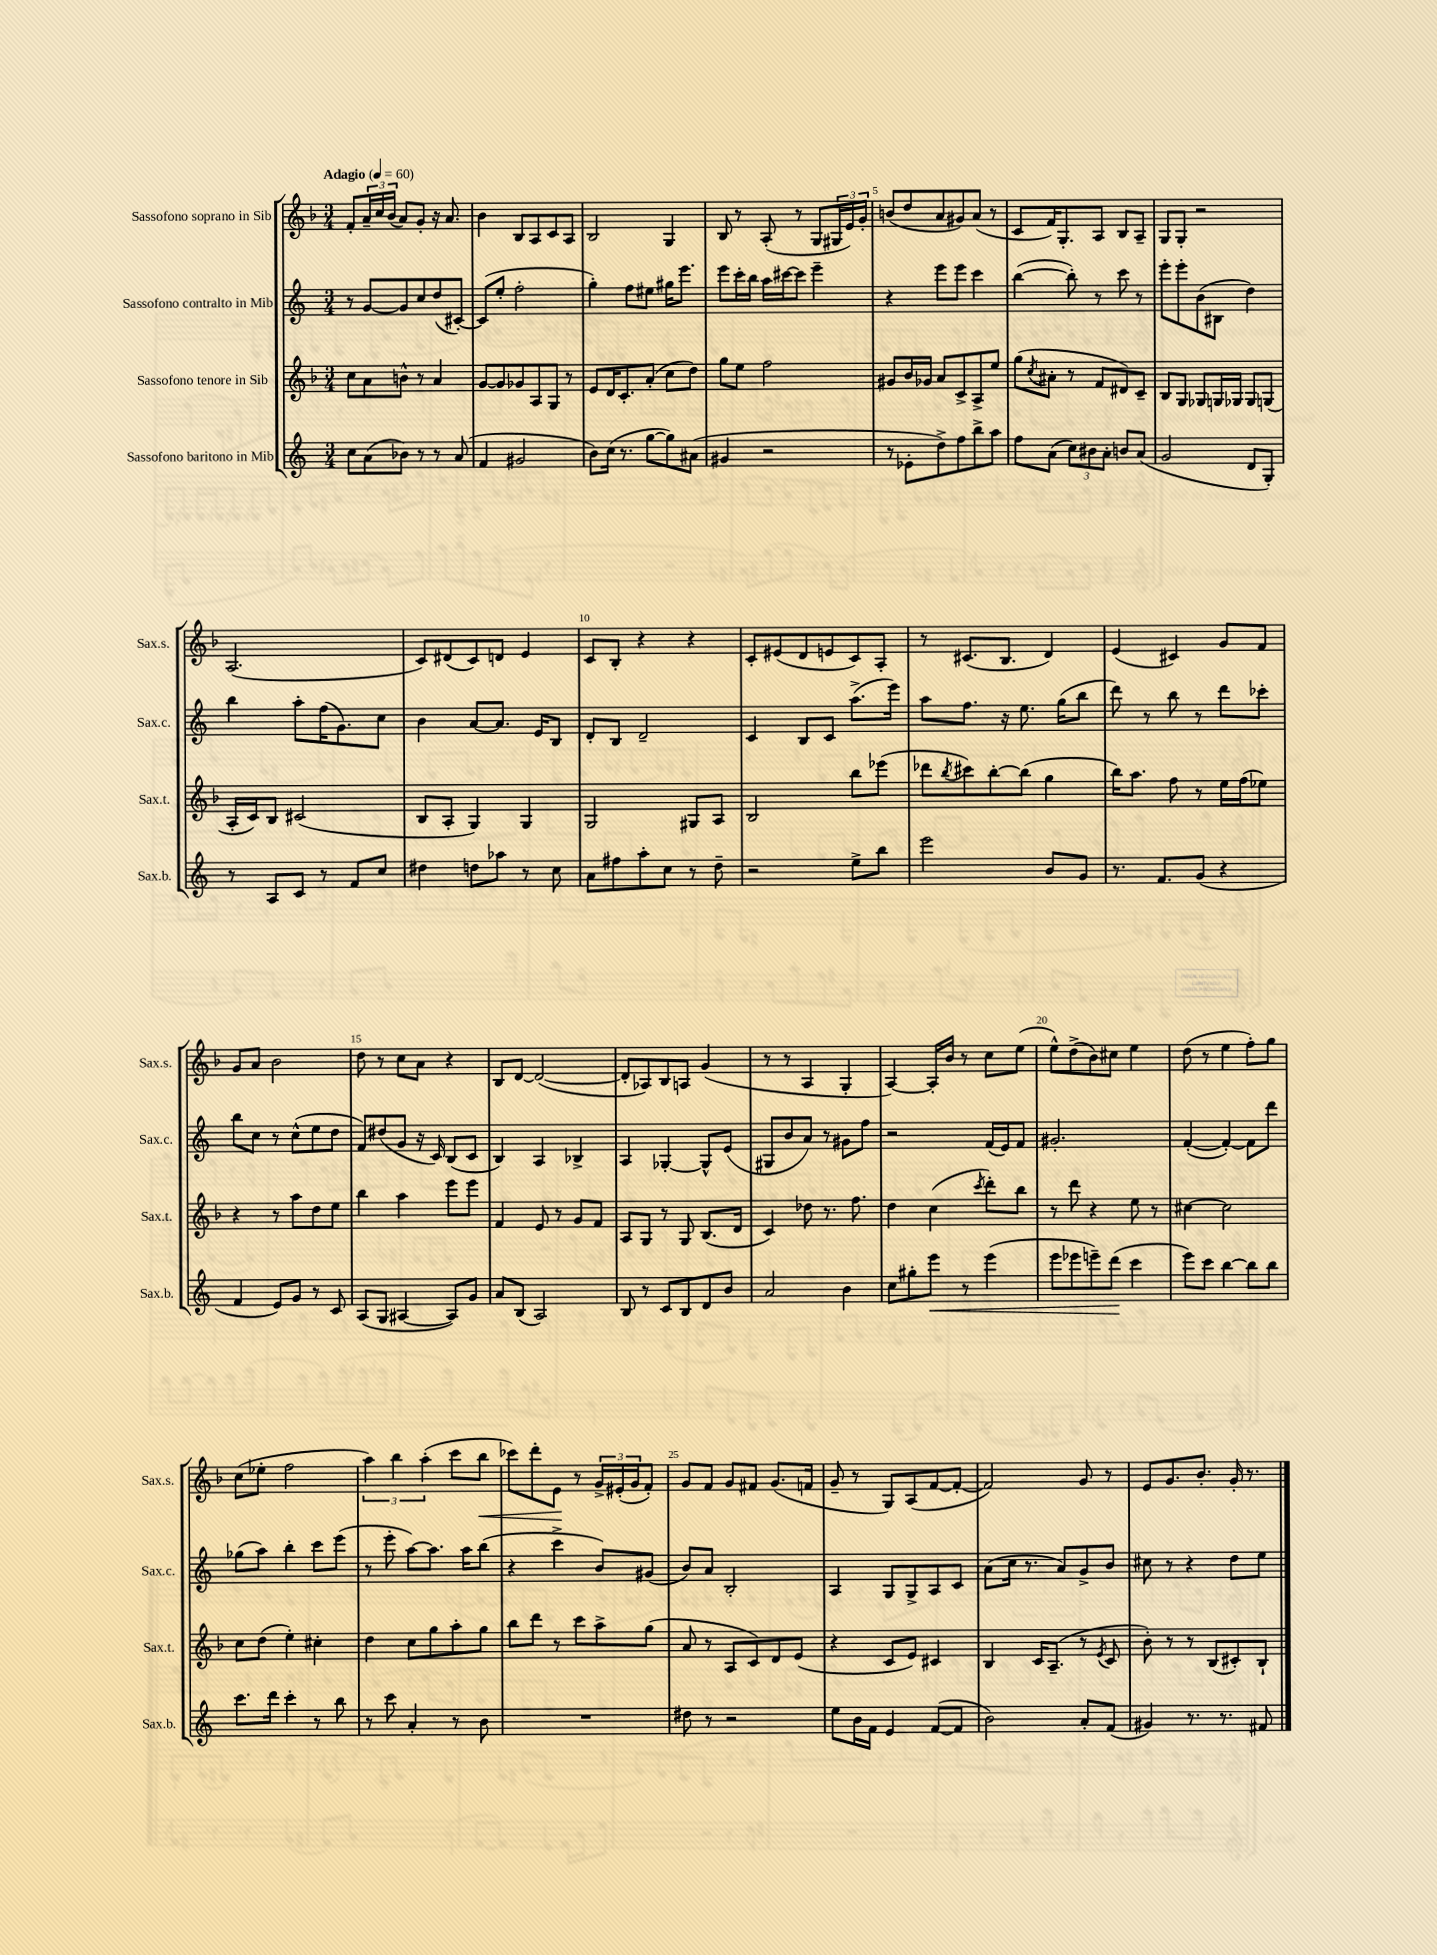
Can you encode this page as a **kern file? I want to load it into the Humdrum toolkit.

**kern	**dynam	**kern	**kern	**kern	**dynam
*part4	*part4	*part3	*part2	*part1	*part1
*staff4	*staff4	*staff3	*staff2	*staff1	*staff1
*I"Sassofono baritono in Mib	*	*I"Sassofono tenore in Sib	*I"Sassofono contralto in Mib	*I"Sassofono soprano in Sib	*
*I'Sax.b.	*	*I'Sax.t.	*I'Sax.c.	*I'Sax.s.	*
*clefG2	*	*clefG2	*clefG2	*clefG2	*
*k[]	*	*k[b-]	*k[]	*k[b-]	*
*M3/4	*	*M3/4	*M3/4	*M3/4	*
*MM60	*	*MM60	*MM60	*MM60	*
=1	=1	=1	=1	=1	=1
!	!	!	!	!LO:TX:a:B:t=Adagio	!
8cc\L	.	8cc\L	8r	8f'/L	.
(8a\	.	8a\	[8g/L	24a~/L	.
.	.	.	.	24cc/	.
.	.	.	.	(24b-/JJ	.
8b-X\J)	.	8bn^^\J	8g/]	8a/L)	.
8r	.	8r	8cc/	8g'/J	.
8r	.	4a/	(8dd/	16r	.
.	.	.	.	8.a/	.
(8a/	.	.	[8c#X'/J)	.	.
=2	=2	=2	=2	=2	=2
4f/	.	[8g/L	(8c#/L]	4b-\	.
.	.	8g/]	8ee'/J	.	.
2g#X/	.	8g-X/	2ff'\	8B-/L	.
.	.	8A/	.	8A/	.
.	.	8G/J	.	8c/	.
.	.	8r	.	8A/J	.
=3	=3	=3	=3	=3	=3
8b\L)	.	8e/L	4gg'\)	2B-/	.
(16cc\Jk	.	16d/K	.	.	.
8.r	.	8.c'/	.	.	.
.	.	.	8ff\L	.	.
[8gg\L	.	(8a'/J	8ee#X\J	.	.
8gg\])	.	8cc\L	16gg#X\KL	4G/	.
.	.	.	8.eee\J	.	.
(8a#X\J	.	8dd\J)	.	.	.
=4	=4	=4	=4	=4	=4
4g#X/	.	8gg\L	8eee\L	8B-/	.
.	.	8ee\J	16ccc'\L	8r	.
.	.	.	16bb\JJ	.	.
2r	.	2ff\	16aa\LL	(8A'/	.
.	.	.	[16ccc#X\J	.	.
.	.	.	8ccc#\J]	8r	.
.	.	.	4eee~\	8G/L	.
.	.	.	.	24G#X/L	.
.	.	.	.	24e/)	.
.	.	.	.	24g'/JJ	.
=5	=5	=5	=5	=5	=5
8r	.	8g#X/L	4r	(8bn/L	.
8e-X'\L	.	16b-/L	.	8dd/	.
.	.	16g-X/JJ	.	.	.
8dd^\)	.	8a/L	8eee\L	8a/	.
8ff\	.	8c^/	8eee\J	8g#X/)	.
8bb^\	.	8A^/	4ccc\	(8a/J	.
8aa\J	.	8ee/J	.	8r	.
=6	=6	=6	=6	=6	=6
8ff\L	.	(8gg\L	([4bb\	8c/L	.
.	.	8qcc/	.	.	.
(8a\J	.	8a#X'\J	.	16f/K)	.
.	.	.	.	8.G'/	.
12cc\L)	.	8r	8bb'\])	.	.
12b#X\	.	.	.	.	.
.	.	8f/L	8r	8A/J	.
12a'\J	.	.	.	.	.
8bn/L	.	8d#X/)	8ccc\	8B-/L	.
(8a/J	.	8c~/J	8r	8A~/J	.
=7	=7	=7	=7	=7	=7
2g/	.	8B-/L	8eee'\L	8G/L	.
.	.	8G/J	8eee'\	8G'/J	.
.	.	8G-X/L	(8b\	2r	.
.	.	16Gn/L	8B#X\J	.	.
.	.	16G-X/JJ	.	.	.
8d/L	.	8G-/L	4dd\)	.	.
8G'/J)	.	(8Gn/J	.	.	.
!!LO:LB:g=z
=8	=8	=8	=8	=8	=8
8r	.	16A'/LL	4bb\	(2.A/	.
.	.	16c/J)	.	.	.
8A/L	.	8B-/J	.	.	.
8c/J	.	(2c#X/	8aa'\L	.	.
8r	.	.	(16ff\K	.	.
.	.	.	8.g\)	.	.
8f/L	.	.	.	.	.
8cc/J	.	.	8cc\J	.	.
=9	=9	=9	=9	=9	=9
4dd#X\	.	8B-/L	4b\	8c/L)	.
.	.	8A'/J	.	(8d#X/	.
8ddn\L	.	4G/)	[8a/L	8c/)	.
8aa-X\J	.	.	8.a/J]	8dn/J	.
8r	.	4G/	.	4e/	.
.	.	.	16e/KL	.	.
8cc\	.	.	8B/J	.	.
=10	=10	=10	=10	=10	=10
8a\L	.	2G/	8d'/L	8c/L	.
8ff#X\	.	.	8B/J	8B-'/J	.
8aa'\	.	.	2d~/	4r	.
8cc\J	.	.	.	.	.
8r	.	8G#X/L	.	4r	.
8dd~\	.	8A/J	.	.	.
=11	=11	=11	=11	=11	=11
2r	.	2B-/	4c/	8c'/L	.
.	.	.	.	(8e#X/	.
.	.	.	8B/L	8d/	.
.	.	.	8c/J	8en/	.
8ee^\L	.	8bb-\L	(8.aa^\L	8c/)	.
8bb\J	.	(8eee-X\J	.	8A'/J	.
.	.	.	16eee\Jk)	.	.
=12	=12	=12	=12	=12	=12
2eee\	.	8ddd-X\L	8aa\L	8r	.
.	.	8qbb-/	.	.	.
.	.	8ccc#X\)	8.ff\J	(8.c#X/L	.
.	.	[8bb-'\	.	.	.
.	.	.	16r	8.B-/J	.
.	.	(8bb-\J]	8.ee\	.	.
8b/L	.	4gg\	.	4d/)	.
.	.	.	(16gg\KL	.	.
8g/J	.	.	8bb\J	.	.
=13	=13	=13	=13	=13	=13
8.r	.	16bb-\KL)	8ddd\)	(4e/	.
.	.	8.aa\J	.	.	.
.	.	.	8r	.	.
8.f/L	.	.	.	.	.
.	.	8ff\	8bb\	4c#X/)	.
(8g/J	.	8r	8r	.	.
4r	.	16ee\LL	8ddd\L	8g/L	.
.	.	(16ff\J	.	.	.
.	.	8ee-X\J)	8ccc-X'\J	8f/J	.
!!LO:LB:g=z
=14	=14	=14	=14	=14	=14
4f/	.	4r	8bb\L	8g/L	.
.	.	.	8cc\J	8a/J	.
8e/L)	.	8r	8r	2b-\	.
8g/J	.	8aa\L	(8cc^^\L	.	.
8r	.	8dd\	8ee\	.	.
8c/	.	8ee\J	8dd\J	.	.
=15	=15	=15	=15	=15	=15
(8A/L	.	4bb-\	8f/L)	8dd\	.
8G/J	.	.	(8dd#X/	8r	.
[4A#X/	.	4aa\	8g/J	8cc\L	.
.	.	.	16r	8a\J	.
.	.	.	16c/)	.	.
8A#/L])	.	8eee\L	(8B/L	4r	.
8g/J	.	8eee\J	8c/J	.	.
=16	=16	=16	=16	=16	=16
8a/L	.	4f/	4B/)	8B-/L	.
(8B/J	.	.	.	[8d/J	.
2A/)	.	8e/	4A/	(2d/_	.
.	.	8r	.	.	.
.	.	8g/L	4B-X^/	.	.
.	.	8f/J	.	.	.
=17	=17	=17	=17	=17	=17
8B/	.	8A/L	4A/	8d'/L]	.
8r	.	8G/J	.	8A-X/)	.
8c/L	.	8r	[4G-X'/	8B-/	.
8B/	.	8G/	.	8An/J	.
8d/	.	(8.B-/L	8G-^^/L]	(4g/	.
8b/J	.	.	(8e/J	.	.
.	.	16d/Jk	.	.	.
=18	=18	=18	=18	=18	=18
2a/	.	4c/)	8G#X/L	8r	.
.	.	.	8b/	8r	.
.	.	8dd-X\	8a/J)	4A/	.
.	.	8.r	8r	.	.
4b\	.	.	8g#X\L	4G'/	.
.	.	8.ff\	.	.	.
.	.	.	8ff\J	.	.
=19	=19	=19	=19	=19	=19
8cc\L	.	4dd\	2r	[4A/)	.
8gg#X'\	.	.	.	.	.
!	!LO:HP:b	!	!	!	!
8eee\J	<	(4cc\	.	16A'/LL]	.
.	.	.	.	16b-/JJ	.
8r	.	.	.	8r	.
.	.	8qccc/	.	.	.
(4eee\	.	8ddd'\L)	(16f/LL	8cc\L	.
.	.	.	16e/J)	.	.
.	.	8bb-\J	8f/J	(8ee\J	.
=20	=20	=20	=20	=20	=20
8eee\L	.	8r	2.g#X'/	8ee^^\L)	.
8eee-X\	.	8ddd\	.	(8dd^\	.
8eeen~\)	.	4r	.	8b-\)	.
(8ddd\J	.	.	.	8cc#X\J	.
4ccc\	[	8ee\	.	4ee\	.
.	.	8r	.	.	.
=21	=21	=21	=21	=21	=21
8eee\L)	.	[4cc#X\	([4f'/	(8dd\	.
8ccc\J	.	.	.	8r	.
[4bb\	.	2cc#\]	4f'/_)	4ee\	.
8bb\L]	.	.	8f\L]	8ff'\L)	.
8bb\J	.	.	8ddd\J	8gg\J	.
!!LO:LB:g=z
=22	=22	=22	=22	=22	=22
8.ccc\L	.	8cc\L	(8gg-X\L	(8cc\L	.
.	.	(8dd\J	8aa\J)	8ee-X'\J	.
16ddd\Jk	.	.	.	.	.
4ccc'\	.	4ee'\)	4bb'\	2ff\	.
8r	.	4cc#X'\	8ccc\L	.	.
8bb\	.	.	(8eee\J	.	.
=23	=23	=23	=23	=23	=23
8r	.	4dd\	8r	6aa\)	.
8ccc\	.	.	8eee'\	.	.
.	.	.	.	6bb-\	.
4a'/	.	8cc\L	[8aa\L)	.	.
.	.	.	.	(6aa'\	.
.	.	8gg\	8.aa\J]	.	.
8r	.	8aa'\	.	8ccc\L	.
.	.	.	16aa\KL	.	.
!	!	!	!	!	!LO:HP:b
8b\	.	8gg\J	(8bb\J	8bb-\J	<
=24	=24	=24	=24	=24	=24
2.r	.	8bb-\L	4r	8ccc-X\L)	.
.	.	8ddd\J	.	8ddd'\	.
.	.	8r	4ccc^\	8e\J	.
.	.	8ccc\L	.	8r	[
.	.	8aa^\	8b/L)	24g^/LL	.
.	.	.	.	(24e#X'/	.
.	.	.	.	24g/J	.
.	.	(8gg\J	(8g#X/J	8f'/J)	.
=25	=25	=25	=25	=25	=25
8dd#X\	.	8a/	8b/L)	8g/L	.
8r	.	8r	8a/J	8f/J	.
2r	.	8A/L	2B'/	8g/L	.
.	.	8c/)	.	8f#X/J	.
.	.	8d/	.	(8.g/L	.
.	.	(8e/J	.	.	.
.	.	.	.	16fn/Jk	.
=26	=26	=26	=26	=26	=26
8ee\L	.	4r	4A/	8g~/	.
16b\L	.	.	.	8r	.
16f\JJ	.	.	.	.	.
4e/	.	8c/L	8G/L	8G/L)	.
.	.	8e/J)	8G^/	(8A/	.
([8f/L	.	4c#X/	8A/	[8f/	.
8f/J]	.	.	8c/J	8f'/J_	.
=27	=27	=27	=27	=27	=27
2b\)	.	4B-/	(8a\L	2f/])	.
.	.	.	16cc\Jk	.	.
.	.	.	8.r	.	.
.	.	16c/KL	.	.	.
.	.	(8.A~/J	.	.	.
.	.	.	8a/L)	.	.
8a'/L	.	8r	8g^/	8g/	.
.	.	8qe/	.	.	.
(8f/J	.	8c/	8b/J	8r	.
=28	=28	=28	=28	=28	=28
4g#X/)	.	8b-'\)	8cc#X\	8e/L	.
.	.	8r	8r	8.g/	.
8.r	.	8r	4r	.	.
.	.	.	.	8.b-'/J	.
.	.	(8B-/L	.	.	.
8.r	.	.	.	.	.
.	.	8c#X'/)	8dd\L	16g'/	.
.	.	.	.	8.r	.
8f#X/	.	8B-`/J	8ee\J	.	.
==	==	==	==	==	==
*-	*-	*-	*-	*-	*-
